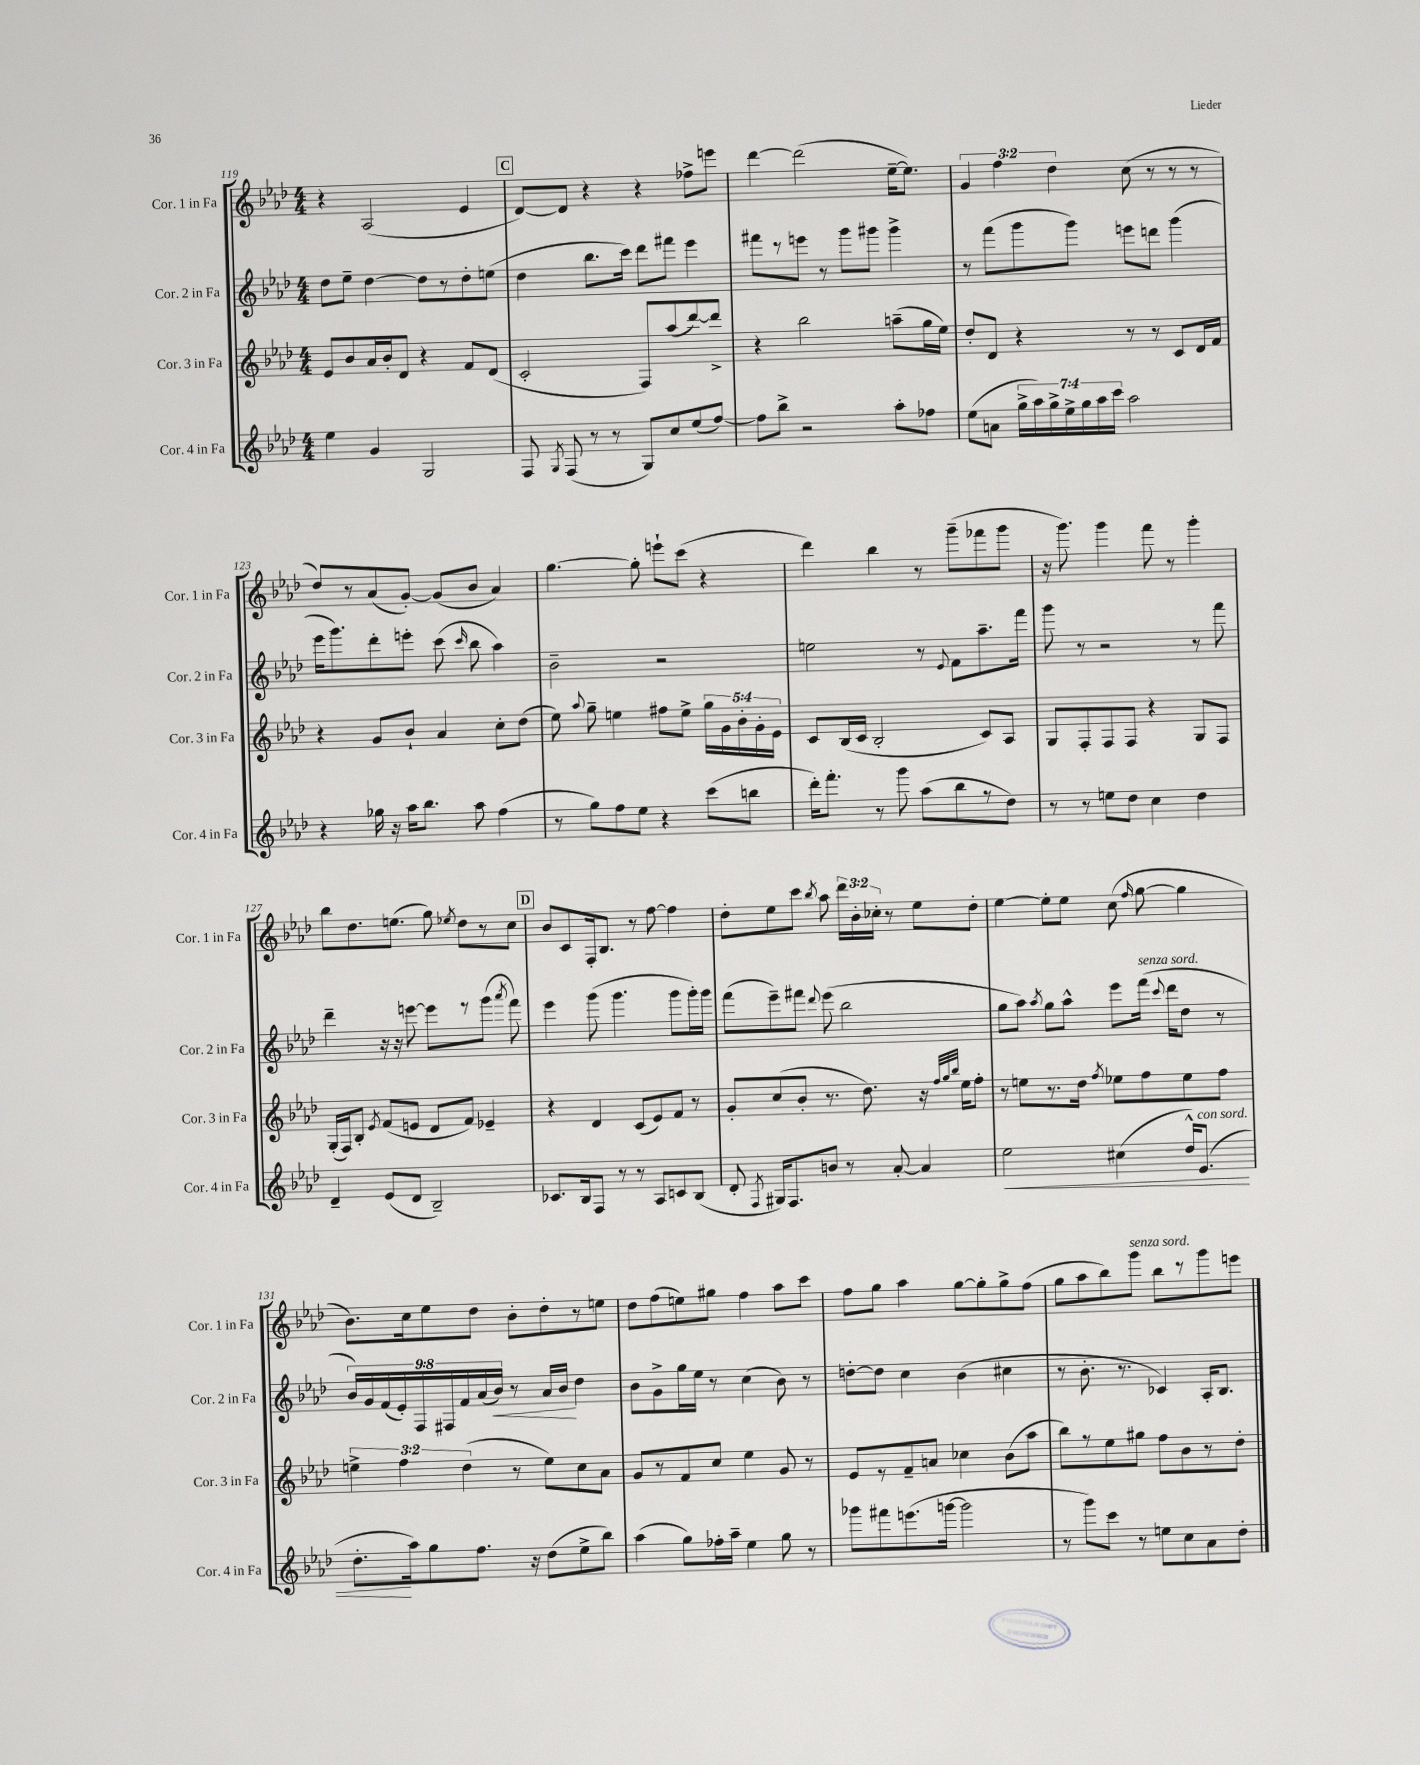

**kern	**dynam	**kern	**kern	**dynam	**kern
*part4	*part4	*part3	*part2	*part2	*part1
*staff4	*staff4	*staff3	*staff2	*staff2	*staff1
*I"Cor. 4 in Fa	*	*I"Cor. 3 in Fa	*I"Cor. 2 in Fa	*	*I"Cor. 1 in Fa
*I'Cor. 4 in Fa	*	*I'Cor. 3 in Fa	*I'Cor. 2 in Fa	*	*I'Cor. 1 in Fa
*clefG2	*	*clefG2	*clefG2	*	*clefG2
*k[b-e-a-d-]	*	*k[b-e-a-d-]	*k[b-e-a-d-]	*	*k[b-e-a-d-]
*M4/4	*	*M4/4	*M4/4	*	*M4/4
=119	=119	=119	=119	=119	=119
4ee-\	.	8e-/L	8dd-\L	.	4r
.	.	8b-/	8ee-~\J	.	.
4g/	.	16a-/L	[4dd-\	.	(2A-/
.	.	16b-'/J	.	.	.
.	.	8d-/J	.	.	.
2G/	.	4r	8dd-\L]	.	.
.	.	.	8r	.	.
.	.	8f/L	8dd-'\	.	4e-/
.	.	(8d-/J	(8een\J	.	.
!!LO:REH:place=s1:t=C
=120	=120	=120	=120	=120	=120
8F/	.	2c'/	4dd-\	.	[8d-/L)
8qG/	.	.	.	.	.
(8F/	.	.	.	.	8d-/J]
8r	.	.	8.bb-\L	.	4r
8r	.	.	.	.	.
.	.	.	16ccc\Jk)	.	.
8G/L)	.	8F/L)	8ddd-\L	.	4r
8cc/	.	(8aa-/	8fff#X\J	.	.
(8ee-/	.	[8ddd-/)	4eee-\	.	8ff-X^\L
[8ff/J)	.	8ddd-^/J]	.	.	8eeen\J
=121	=121	=121	=121	=121	=121
8ff\L]	.	4r	8fff#X\L	.	[4ddd-\
8bb-^\J	.	.	8r	.	.
2r	.	2bb-\	8eeen\J	.	(2ddd-\]
.	.	.	8r	.	.
.	.	.	8ggg\L	.	.
.	.	.	8ggg#X\J	.	.
8aa-'\L	.	(8aan~\L	4ggg#^\	.	[16ee-~\KL
.	.	.	.	.	8.ee-\J])
8ff-X\J	.	16gg\L	.	.	.
.	.	16ee-\JJ)	.	.	.
=122	=122	=122	=122	=122	=122
(8ee-\L	.	8dd-'/L	8r	.	6g/
8an\J	.	8d-/J	(8fff\L	.	.
.	.	.	.	.	6ff\
28gg^\LL	.	4r	8ggg\	.	.
28aa-\)	.	.	.	.	.
28gg^\	.	.	.	.	.
.	.	.	.	.	6dd-\
28ee-^\	.	.	.	.	.
.	.	.	8ggg\J)	.	.
28gg\	.	.	.	.	.
28aa-\	.	.	.	.	.
28ccc\JJ	.	.	.	.	.
2aa-\	.	8r	8eeen\L	.	(8cc\
.	.	8r	8dddn\J	.	8r
.	.	8c/L	(4ggg\	.	8r
.	.	16d-/L	.	.	8r
.	.	16f/JJ	.	.	.
!!LO:LB:g=z
=123	=123	=123	=123	=123	=123
4r	.	4r	16eee-\KL	.	8dd-/L)
.	.	.	8.ggg\)	.	.
.	.	.	.	.	8r
16gg-X\	.	8g/L	8ddd-'\	.	(8a-/
16r	.	.	.	.	.
16aa-\KL	.	8b-`/J	8eeen'\J	.	[8g'/J)
8.bb-\J	.	.	.	.	.
.	.	4a-/	(8ccc\	.	(8g/L]
.	.	.	16qqccc/	.	.
8aa-\	.	.	8bb-\	.	8b-/J
(4ff\	.	8cc'\L	4aa-\)	.	4a-/)
.	.	(8dd-\J	.	.	.
=124	=124	=124	=124	=124	=124
8r	.	8ee-\)	2b-~\	.	[4.gg\
.	.	8qqaa-/	.	.	.
8gg\L)	.	8gg~\	.	.	.
8ff\	.	4een\	.	.	.
8ee-\J	.	.	.	.	8gg'\]
4r	.	8ff#X\L	2r	.	8eeen`\L
.	.	8ee^\J	.	.	(8ccc\J
(8ccc\L	.	20gg\LL	.	.	4r
.	.	20g\	.	.	.
.	.	20b-'\	.	.	.
8bbn\J	.	.	.	.	.
.	.	20g'\	.	.	.
.	.	20e-\JJ	.	.	.
=125	=125	=125	=125	=125	=125
16ddd-'\KL)	.	8c/L	2een\	.	4ddd-\)
8.fff'\J	.	.	.	.	.
.	.	(16B-/L	.	.	.
.	.	16c/JJ	.	.	.
8r	.	2B-'/	.	.	4bb-\
8ggg\	.	.	.	.	.
(8aa-\L	.	.	8r	.	8r
.	.	.	8qqe-/	.	.
8bb-\	.	.	8f\L	.	(8ggg~\L
8r	.	8c/L)	8.aa-~\	.	8fff-X\
8dd-\J)	.	8A-/J	.	.	8ggg\J
.	.	.	16fff\Jk	.	.
=126	=126	=126	=126	=126	=126
8r	.	8G/L	8ggg\	.	16r
.	.	.	.	.	8.ggg\)
8r	.	8F'/	8r	.	.
8een\L	.	8F/	2r	.	4ggg\
8dd-\J	.	8F/J	.	.	.
4cc\	.	4r	.	.	8fff\
.	.	.	.	.	8r
4dd-\	.	8G/L	8r	.	4ggg'\
.	.	8F/J	8fff\	.	.
!!LO:LB:g=z
=127	=127	=127	=127	=127	=127
4d-~/	.	(16G'/LL	4ddd-~\	.	8bb-\L
.	.	16F/J)	.	.	.
.	.	8B-'/J	.	.	8.dd-\
.	.	8qe-/	.	.	.
(8e-/L	.	(8f/L	16r	.	.
.	.	.	16r	.	(8.een\J
8d-/J	.	8en/J	[8eeen\	.	.
2B-~/)	.	8d-/L	8eee\L]	.	8gg\)
.	.	.	.	.	8qee-X/
.	.	8f/J)	8r	.	8dd-\L
.	.	4e-X~/	(8ggg\J	.	8r
.	.	.	8qaaa-/	.	.
.	.	.	8fff\)	.	8cc\J
!!LO:REH:place=s1:t=D
=128	=128	=128	=128	=128	=128
8.c-X/L	.	4r	4eee-\	.	8b-/L
.	.	.	.	.	8c/
16B-/k	.	.	.	.	.
8F/J	.	4d-/	(8ggg\	.	16F'/k
.	.	.	.	.	8.B-/J
8r	.	.	4.ggg\	.	.
8r	.	(8c/L	.	.	8r
8A-/L	.	8e-/)	.	.	[8ff\
8cn/	.	8f/J	8ggg\L	.	4ff\]
(8B-/J	.	8r	16ggg'\L)	.	.
.	.	.	16ggg\JJ	.	.
=129	=129	=129	=129	=129	=129
8d-'/	.	8g'/L	(8fff\L	.	8dd-'\L
8qF/	.	.	.	.	.
16G#X/KL)	.	(8cc/	8eee-~\)	.	8ee-\
8.F/	.	.	.	.	.
.	.	8b-'/J	8fff#X\J	.	8ccc\J
.	.	.	8qqddd-/	.	8qbb-/
8bn/J	.	8.r	(8eee-\	.	8aa-\
8r	.	.	2bb-\	.	24ddd-\LL
.	.	.	.	.	24b-'\
.	.	8.dd-\)	.	.	.
.	.	.	.	.	24cc-X'\JJ
[8a-'/	.	.	.	.	8r
4a-/]	.	16r	.	.	8ee-\L
.	.	32qqff/LLL	.	.	.
.	.	32qqgg/	.	.	.
.	.	32qqbb-/JJJ	.	.	.
.	.	16ee-\KL	.	.	.
.	.	8ff'\J	.	.	8dd-'\J
=130	=130	=130	=130	=130	=130
!	!LO:HP:b	!	!	!	!
2ee-\	<	8r	8gg\L	.	[4ee-\
.	.	8een\L	8aa-\J)	.	.
.	.	.	8qaa-/	.	.
.	.	8.r	8gg\L	.	8ee-'\L]
.	.	.	8aa-^^\J	.	8ee-\J
.	.	16dd-\Jk	.	.	.
.	.	8qff/	.	.	.
(4cc#X\	.	8ee-X\L	8eee-\L	.	(8cc\
.	.	.	.	.	16qqff/
!	!	!	!LO:TX:a:i:t=senza sord.	!	!
.	.	8ff\	(16fff\Jk	.	[8gg\
.	.	.	8qqccc/	.	.
.	.	.	16ddd-\KL	.	.
16dd-^^/KL)	.	8ee-\	8dd-\J	.	4gg\]
!LO:TX:a:i:t=con sord.	!	!	!	!	!
(8.e-/J	.	.	.	.	.
.	.	8ff\J	8r	.	.
!!LO:LB:g=z
=131	=131	=131	=131	=131	=131
8.dd-'\L	.	6een^\	18b-/LL)	.	8.b-\L)
.	.	.	18g/	.	.
.	.	.	(18f/	.	.
.	.	6ff\	18e-'/)	.	.
16aa-\k)	[	.	.	.	16cc\k
.	.	.	18F/	.	.
8gg\	.	.	.	.	8ee-\
.	.	.	18F#X/	.	.
.	.	(6dd-\	18f/	.	.
8.ff\J	.	.	.	.	8dd-\J
.	.	.	(18a-/	.	.
!	!	!	!	!LO:HP:b	!
.	.	.	18b-/JJ)	<	.
.	.	8r	8r	.	8b-'\L
16r	.	.	.	.	.
(8dd-\L	.	8ee\L)	16a-/LL	.	8dd-'\
.	.	.	16b-/JJ	.	.
8ee-^\	.	8cc\	4dd-\	[	8r
8bb-\J)	.	8a-\J	.	.	8een\J
=132	=132	=132	=132	=132	=132
(4aa-\	.	8g/L	8b-\L	.	8dd-\L
.	.	8r	8g^\	.	(8ff\
8gg\L)	.	8f/	16gg\L	.	8een\)
.	.	.	16ee-\JJ	.	.
16ff-X'\L	.	8cc/J	8r	.	8gg#X\J
16aa-~\JJ	.	.	.	.	.
4ee-\	.	4ee-\	(4cc\	.	4ff\
8gg\	.	8g/	8b-\)	.	8aa-\L
8r	.	8r	8r	.	8ccc\J
=133	=133	=133	=133	=133	=133
8ggg-X\L	.	8e-/L	[8ddn'\L	.	8ff\L
8fff#X\	.	8r	8dd\J]	.	8gg\J
(8.eeen\	.	8f~/	4cc\	.	4aa-\
.	.	8an/J	.	.	.
[16gggn\Jk	.	.	.	.	.
2ggg\]	.	4cc-X\	(4b-\	.	[8gg\L
.	.	.	.	.	8gg'\]
.	.	(8b-\L	4cc#X\	.	8gg^\
.	.	8aa-\J	.	.	(8ff\J
=134	=134	=134	=134	=134	=134
8r	.	8bb-\L)	8r	.	8gg\L
8ggg\L)	.	8r	8.b-'\	.	8aa-\
8ccc\J	.	8ee-\	.	.	8bb-\)
.	.	.	8.r	.	.
!	!	!	!	!	!LO:TX:a:i:t=senza sord.
8r	.	8gg#X\J	.	.	8ggg\J
8een\L	.	8ff\L	4c-X/)	.	8bb-\L
8cc\	.	8b-\	.	.	8r
8a-\	.	8r	16A-'/KL	.	8ggg\
.	.	.	8.B-/J	.	.
8dd-'\J	.	8dd-'\J	.	.	8eeen\J
==	==	==	==	==	==
*-	*-	*-	*-	*-	*-
